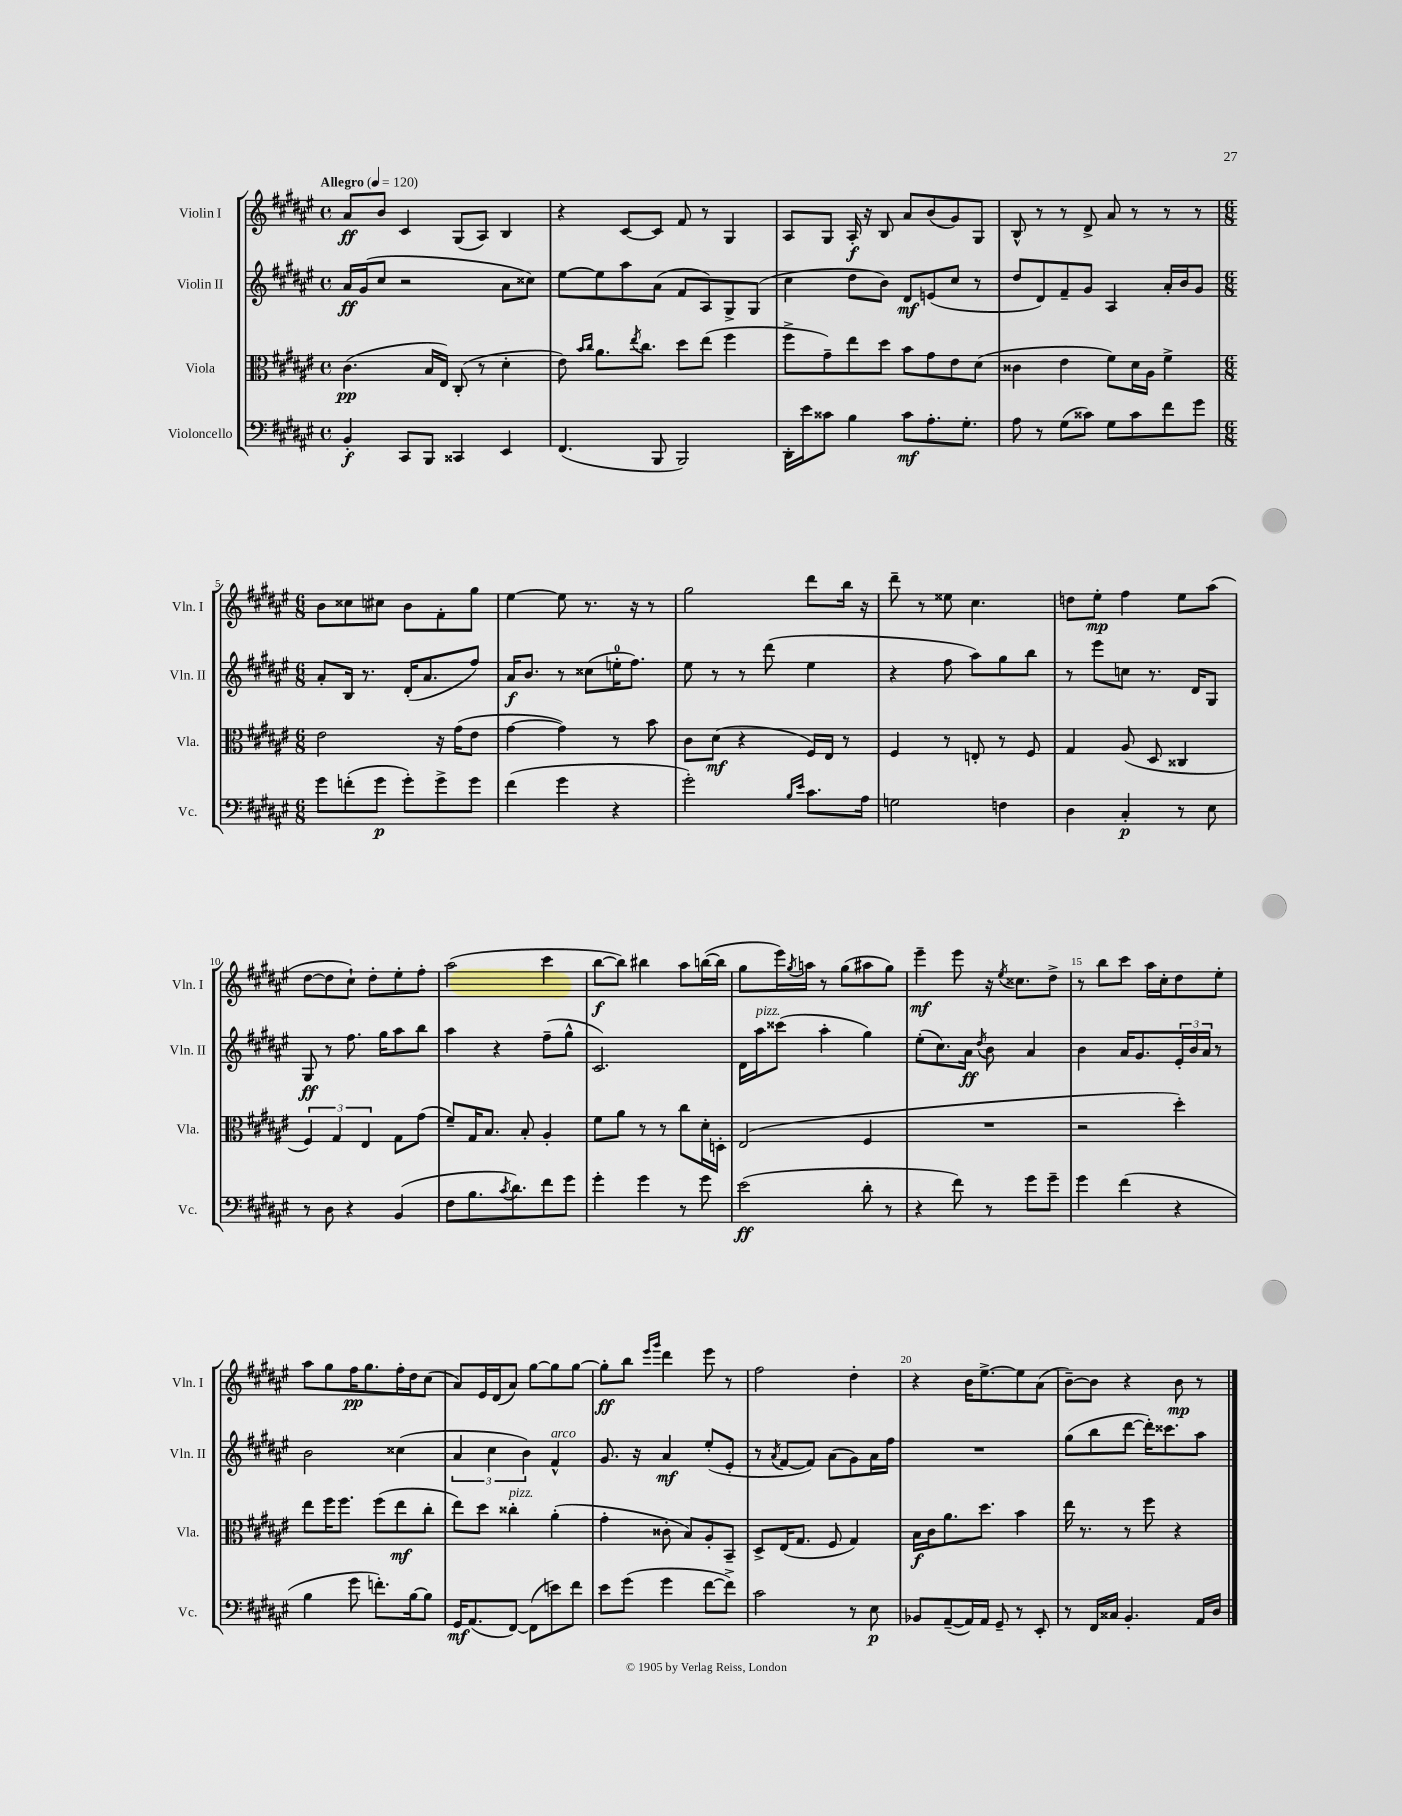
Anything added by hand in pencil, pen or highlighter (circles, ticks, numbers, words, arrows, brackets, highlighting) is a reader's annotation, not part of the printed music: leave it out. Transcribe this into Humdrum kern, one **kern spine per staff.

**kern	**kern	**kern	**kern
*staff4	*staff3	*staff2	*staff1
*clefF4	*clefC3	*clefG2	*clefG2
*k[f#c#g#d#a#e#]	*k[f#c#g#d#a#e#]	*k[f#c#g#d#a#e#]	*k[f#c#g#d#a#e#]
*M4/4	*M4/4	*M4/4	*M4/4
*met(c)	*met(c)	*met(c)	*met(c)
*MM120	*MM120	*MM120	*MM120
4BB'/	(4.c#\	16a#/LL	8a#/L
.	.	(16g#/J	.
.	.	8cc#/J	8b/J
8CC#/L	.	2r	4c#/
8BBB/J	16B/LL	.	.
.	16E#/JJ)	.	.
4CC##/	(8C#'/	.	(8G#/L
.	8r	.	8A#/J)
4EE#/	4d#'\	8a#\L	4B/
.	.	8cc##\J)	.
=	=	=	=
(4.FF#/	8e#\)	[8ee#\L	4r
.	16qqb/LL	.	.
.	16qqcc#/JJ	.	.
.	8.a#\L	8ee#\]	.
.	.	8aa#\	[8c#/L
.	8qee#/	.	.
.	8.cc#\J	.	.
8BBB/	.	(8a#\J	8c#/]J
2BBB/)	8dd#\L	8f#/L	8f#/
.	(8ee#\J	8A#/)	8r
.	4ff#\	8G#^/	4G#/
.	.	(8G#/J	.
=	=	=	=
16DD#'\LL	8ff#^\L	4cc#\	8A#/L
16e#\J	.	.	.
8c##\J	8g#~\)	.	8G#/J
4B\	8ee#\	8dd#\L	16A#'/
.	.	.	16r
.	8dd#\J	8b\J)	8B/
8c##\L	8b\L	8d#/L	8a#/L
8.A#'\	8g#\	(8e/	(8b/
.	8e#\	8cc#/J	8g#/)
8.G#'\J	.	.	.
.	(8d#\J	8r	8G#/J
=	=	=	=
8A#\	4c##\	8dd#/L	8B^^/
8r	.	8d#/)	8r
(8G#\L	4e#\	8f#~/	8r
8c##\J)	.	8g#/J	8d#^/
8G#\L	8f#\L)	4A#/	8a#/
8c##\	16d#\L	.	8r
.	16A#\JJ	.	.
8f#\	4f#^\	16a#'/LL	8r
.	.	16b/J	.
8g#\J	.	8g#/J	8r
=	=	=	=
*M6/8	*M6/8	*M6/8	*M6/8
8g#\L	2e#\	8a#'/L	8b\L
(8f'\	.	16B/Jk	8cc##\
.	.	8.r	.
8g#\J	.	.	8cc#\J
8g#'\L)	.	(16d#'/LK	8b\L
.	.	8.a#/	.
8g#^\	16r	.	8f#'\
.	(16g#\LK	.	.
8g#\J	8e#\J	8ff#/J)	8gg#\J
=	=	=	=
(4f#\	[4g#\	16a#/LK	[4ee#\
.	.	8.b/J	.
4g#\	4g#\])	8r	8ee#\]
.	.	(8cc##\L	8.r
4r	8r	16ee'\K	.
.	.	8.ff#\J)	16r
.	8b\	.	8r
=	=	=	=
2g#'\)	8c#\L	8ee#\	2gg#\
.	(8d#\J	8r	.
.	4r	8r	.
.	.	(8ddd#\	.
16qqB/LL	.	.	.
16qqe#/JJ	.	.	.
8.c#\L	16F#/LL)	4ee#\	8ddd#\L
.	16E#/JJ	.	.
.	8r	.	16bb\Jk
16A#\Jk	.	.	16r
=	=	=	=
2G\	4F#/	4r	8ddd#~\
.	.	.	8r
.	8r	8ff#\	8ee##\
.	8E'/	8aa#\L)	4.cc#\
4F\	8r	8gg#\	.
.	8F#/	8bb\J	.
=	=	=	=
4D#\	4G#/	8r	8dd\L
.	.	8eee#\L	8ee#'\J
4C#'/	(8A#/	8cc\J	4ff#\
.	8D#/	8.r	.
8r	4C##/	.	8ee#\L
.	.	16d#/LK	.
8E#\	.	8G#/J	(8aa#\J
=	=	=	=
8r	6F#/)	8G#/	[8dd#\L
8D#\	.	8r	8dd#\]
.	6G#/	.	.
4r	.	8.ff#\	8cc#`\J)
.	6E#/	.	.
.	.	.	8dd#'\L
.	.	16gg#\LK	.
(4BB/	8G#\L	8aa#\	8ee#'\
.	(8g#\J	8bb\J	8ff#'\J
=	=	=	=
8F#\L	8f#~/L)	4aa#\	(2aa#\
8.B\	16G#/K	.	.
.	8.B/J	.	.
.	.	4r	.
8qc#/	.	.	.
8.d#\)	.	.	.
.	8B'/	.	.
8f#\	4A#'/	(8ff#~\L	4ccc#\
8g#\J	.	8gg#^^\J	.
=	=	=	=
4g#'\	8f#\L	2.c#/)	[8bb\L
.	8a#\J	.	8bb\]J)
4g#\	8r	.	4bb#\
.	8r	.	.
8r	8cc#\L	.	8aa#\L
8g#\	16d#'\L	.	([16bb\L
.	16D'\JJ	.	16bb\]JJ
=	=	=	=
(2e#\	(2E#/	16d#\LL	8gg#\L
.	.	16aa#\J	.
.	.	(8ccc##\J	16eee#\L)
.	.	.	8qgg#/
.	.	.	16aa\JJ
.	.	4aa#'\	8r
.	.	.	(8gg#\L
8d#'\	4F#/	4gg#\)	8aa#\
8r	.	.	8gg#\J)
=	=	=	=
4r	2.r	(8ee#'\L	4eee#~\
.	.	8.cc#\)	.
8f#\)	.	.	8eee#\
.	.	16a#\Jk	.
.	.	8qdd#/	.
8r	.	8b\	16r
.	.	.	8qee#/
.	.	.	8.cc##\L
8g#\L	.	4a#/	.
8g#~\J	.	.	8dd#^\J
=	=	=	=
4g#\	2r	4b\	8r
.	.	.	8bb\L
(4f#\	.	16a#/LK	8ccc#\J
.	.	8.g#/	.
.	.	.	16aa#\LL
.	.	.	16cc#'\J
4r	4dd#'\)	24e#'/L	8dd#\
.	.	24b/	.
.	.	24a#/JJ	.
.	.	8r	8ee#'\J
=	=	=	=
4B\	8ee#\L	2b\	8aa#\L
.	16ff#\K	.	8gg#\
.	8.ff#\J	.	.
8g#\	.	.	16ff#\K
.	.	.	8.gg#\
8.f'\L)	(8ff#\L	.	.
.	8ee#\	(4cc##\	16ff#'\L
[16B\k	.	.	16dd#\J
8B\]J	8cc#'\J	.	(8cc#\J
=	=	=	=
16GG#/LK	8ee#\L)	6a#/	8a#/L)
(8.AA#/	.	.	.
.	8dd#\J	.	16e#/L
.	.	6cc#\	.
.	.	.	(16d#/J
[8FF#/J)	4cc##'\	.	8a#/J)
.	.	6b\)	.
(8FF#\]L	.	.	[8gg#\L
8e\)	(4a#'\	4f#^^/	8gg#\]
8f#\J	.	.	[8gg#\J
=	=	=	=
8e#\L	4g#'\	8.g#/	8gg#'\]L
(8g#\J	.	.	8bb\J
.	.	16r	.
.	.	.	16qqeee#/LL
.	.	.	16qqggg#/JJ
4g#\	8c##'\	4a#/	4ddd#\
.	8B/L)	.	.
[8f#\L	8A#'/	(8ee#'/L	8eee#\
8f#^\]J)	8BB~/J	8e#'/J	8r
=	=	=	=
2c#\	8D#^/L	8r	2ff#\
.	.	8qa#/	.
.	(16E#/K	[8f#/L	.
.	8.G#/J	.	.
.	.	8f#/]J)	.
.	8F#/	(8a#\L	.
8r	4G#/)	8g#\)	4dd#'\
8E#\	.	16a#\L	.
.	.	16ff#\JJ	.
=	=	=	=
8BB-/L	16B\LL	2.r	4r
.	16c#\J	.	.
([8AA#~/	8.a#\	.	.
16AA#/]L)	.	.	16b\LK
16AA#/JJ	8.dd#\J	.	[8.ee#^\
8GG#~/	.	.	.
8r	4b\	.	8ee#\]
8EE#'/	.	.	(8a#\J
=	=	=	=
8r	16ee#\	(8gg#\L	[8b~\L)
.	8.r	.	.
16FF#/LL	.	8bb\	8b\]J
16C##/JJ	.	.	.
4.BB'/	8r	[8ddd#\J	4r
.	8ff#\	16ddd#'\]LK)	.
.	.	8.ccc##\	.
.	4r	.	8b\
16AA#/LL	.	8aa#\J	8r
16D#/JJ	.	.	.
==	==	==	==
*-	*-	*-	*-
